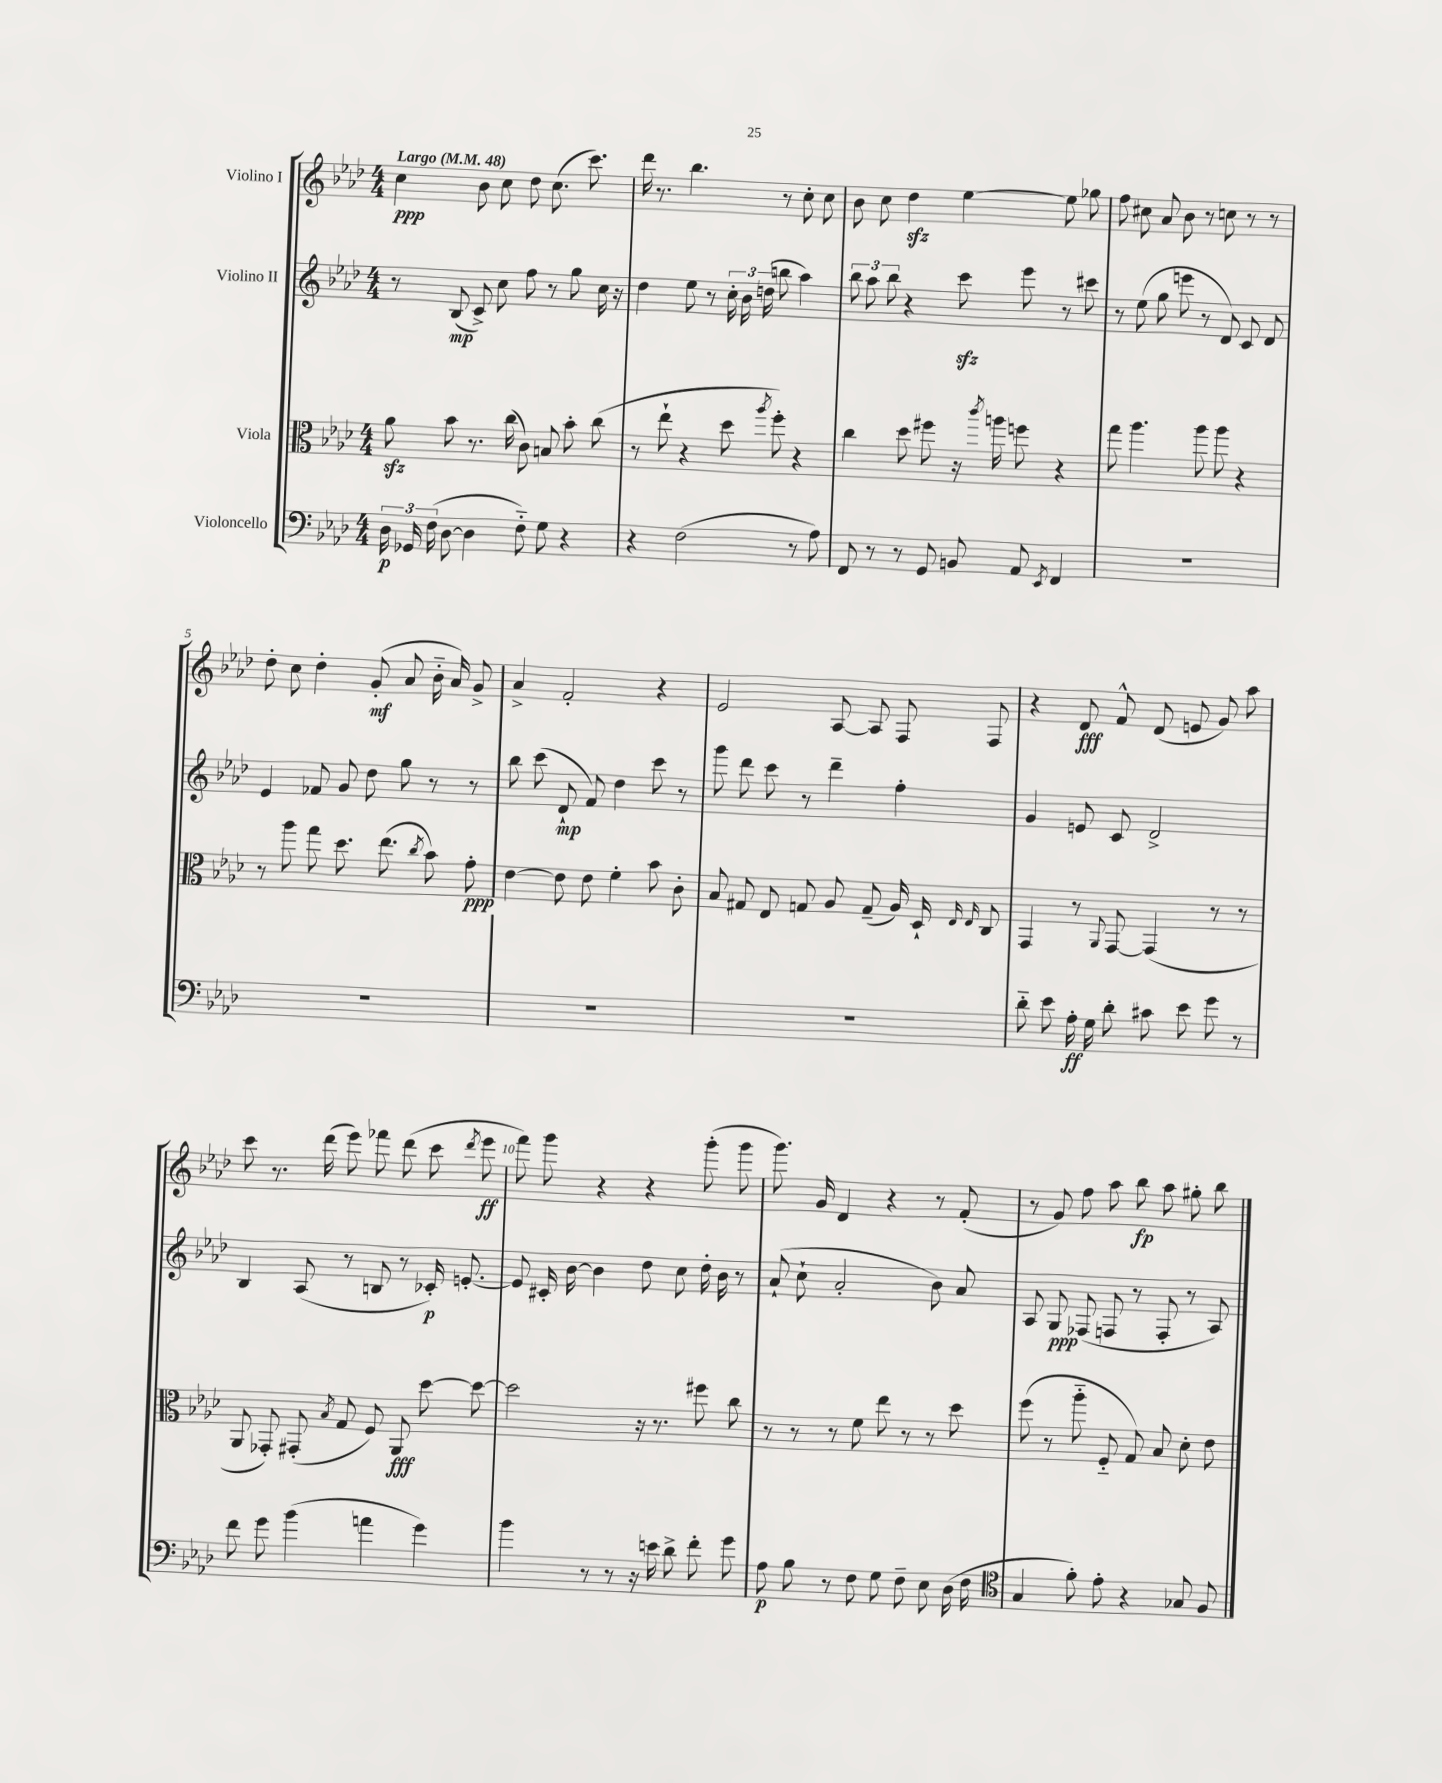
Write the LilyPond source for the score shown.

<<
\new StaffGroup <<
\new Staff = "s0" \with { instrumentName = "Violino I" } {
    \clef treble \key aes \major \numericTimeSignature \time 4/4 \tempo "Largo" 4 = 48
    \autoBeamOff c''4\ppp bes'8 c''8 des''8 c''8.( c'''8.) |
    des'''16 r8. bes''4. r8 c''8-. c''8 |
    bes'8 c''8 des''4\sfz ees''4~ ees''8 ges''8 |
    f''8 cis''8 aes'8 bes'8 r8 c''8 r8 r8 |
    des''8-. c''8 des''4-. g'8-.\mf( aes'8 bes'16-_ aes'16) g'8-> |
    aes'4-> f'2-. r4 |
    ees'2 aes8~ aes8 f8 f8 |
    r4 des'8\fff f'8-^ des'8( e'8 g'8) aes''8 |
    c'''8 r8. des'''16( ees'''8) fes'''8 des'''8( c'''8 \acciaccatura { des'''8 } ees'''8\ff |
    f'''8) g'''8 r4 r4 g'''8-.( g'''8 |
    g'''8.) g'16 des'4 r4 r8 f'8-.( |
    r8 g'8) f''8 aes''8 bes''8\fp aes''8 gis''8-. bes''8 \bar "|." |
}
\new Staff = "s1" \with { instrumentName = "Violino II" } {
    \clef treble \key aes \major \numericTimeSignature \time 4/4
    \autoBeamOff r8 bes8\mp( c'8->) c''8 f''8 r8 g''8 c''16 r16 |
    des''4 ees''8 r8 \tuplet 3/2 { c''16-. bes'16 d''16( } b''8 aes''4) |
    \tuplet 3/2 { bes''8 aes''8 bes''8 } r4 c'''8\sfz ees'''8 r8 cis'''8 |
    r8 ees''8( g''8 e'''8 r8 des'8) c'8 des'8 |
    ees'4 fes'8 g'8 des''8 g''8 r8 r8 |
    bes''8 c'''8( des'8-!\mp f'8) des''4 c'''8 r8 |
    g'''8 des'''8 c'''8 r8 des'''4-- f''4-. |
    g'4 e'8 c'8 des'2-> |
    bes4 aes8( r8 b8 r8 ces'16-.\p) e'8.~-. |
    e'8 cis'16-. bes'16~ bes'4 des''8 c''8 des''16-. bes'16 r8 |
    aes'8-!( c''8-! aes'2-. bes'8) aes'8 |
    aes8 g8\ppp fes8( f8 r8 f8-. r8 aes8) \bar "|." |
}
\new Staff = "s2" \with { instrumentName = "Viola" } {
    \clef alto \key aes \major \numericTimeSignature \time 4/4
    \autoBeamOff aes'8\sfz bes'8 r8. c''16( c'8) b8 bes'8-. c''8( |
    r8 ees''8-! r4 des''8 \acciaccatura { aes''8 } f''8-.) r4 |
    c''4 des''8 fis''8 r16 \acciaccatura { c'''8 } a''16 f''8 r4 |
    g''8 aes''4. aes''8 aes''8 r4 |
    r8 aes''8 g''8 des''8. ees''8.( \acciaccatura { c''8 } bes'8) g'8-.\ppp |
    ees'4~ ees'8 ees'8 f'4-. bes'8 c'8-. |
    bes8 gis8 ees8 g8 aes8 g8--( aes16) des16-! \grace { ees16 ees16 } c8 |
    g,4 r8 \appoggiatura { aes,8 } g,8~ g,4( r8 r8 |
    aes,8 ges,8-.) gis,8-.( \acciaccatura { bes8 } g8 f8) aes,8\fff des''8~ des''8~ |
    des''2 r16 r8. fis''8 c''8 |
    r8 r8 r8 f'8 ees''8 r8 r8 des''8 |
    f''8( r8 aes''8-_ f8-_ g8) bes8 des'8-. ees'8 \bar "|." |
}
\new Staff = "s3" \with { instrumentName = "Violoncello" } {
    \clef bass \key aes \major \numericTimeSignature \time 4/4
    \autoBeamOff \tuplet 3/2 { des16\p ges,16 f16( } des8~ des4 f8-_) g8 r4 |
    r4 f2( r8 aes8) |
    f,8 r8 r8 g,8 b,8 aes,8 \acciaccatura { ees,8 } f,4 |
    R1 |
    R1 |
    R1 |
    R1 |
    des'8-_ ees'8 aes16-.\ff g16 des'8-. cis'8 ees'8 g'8 r8 |
    f'8 g'8 bes'4( a'4 g'4) |
    bes'4 r8 r8 r16 e'16 des'8-> f'8-. g'8 |
    aes8\p bes8 r8 f8 g8 f8-- ees8 des16( f16 |
    \clef tenor g4 f'8-.) ees'8-. r4 ges8 f8 \bar "|." |
}
>>
>>
\layout { \context { \Score \override BarNumber.break-visibility = ##(#f #t #t) barNumberVisibility = #(every-nth-bar-number-visible 5) } }
